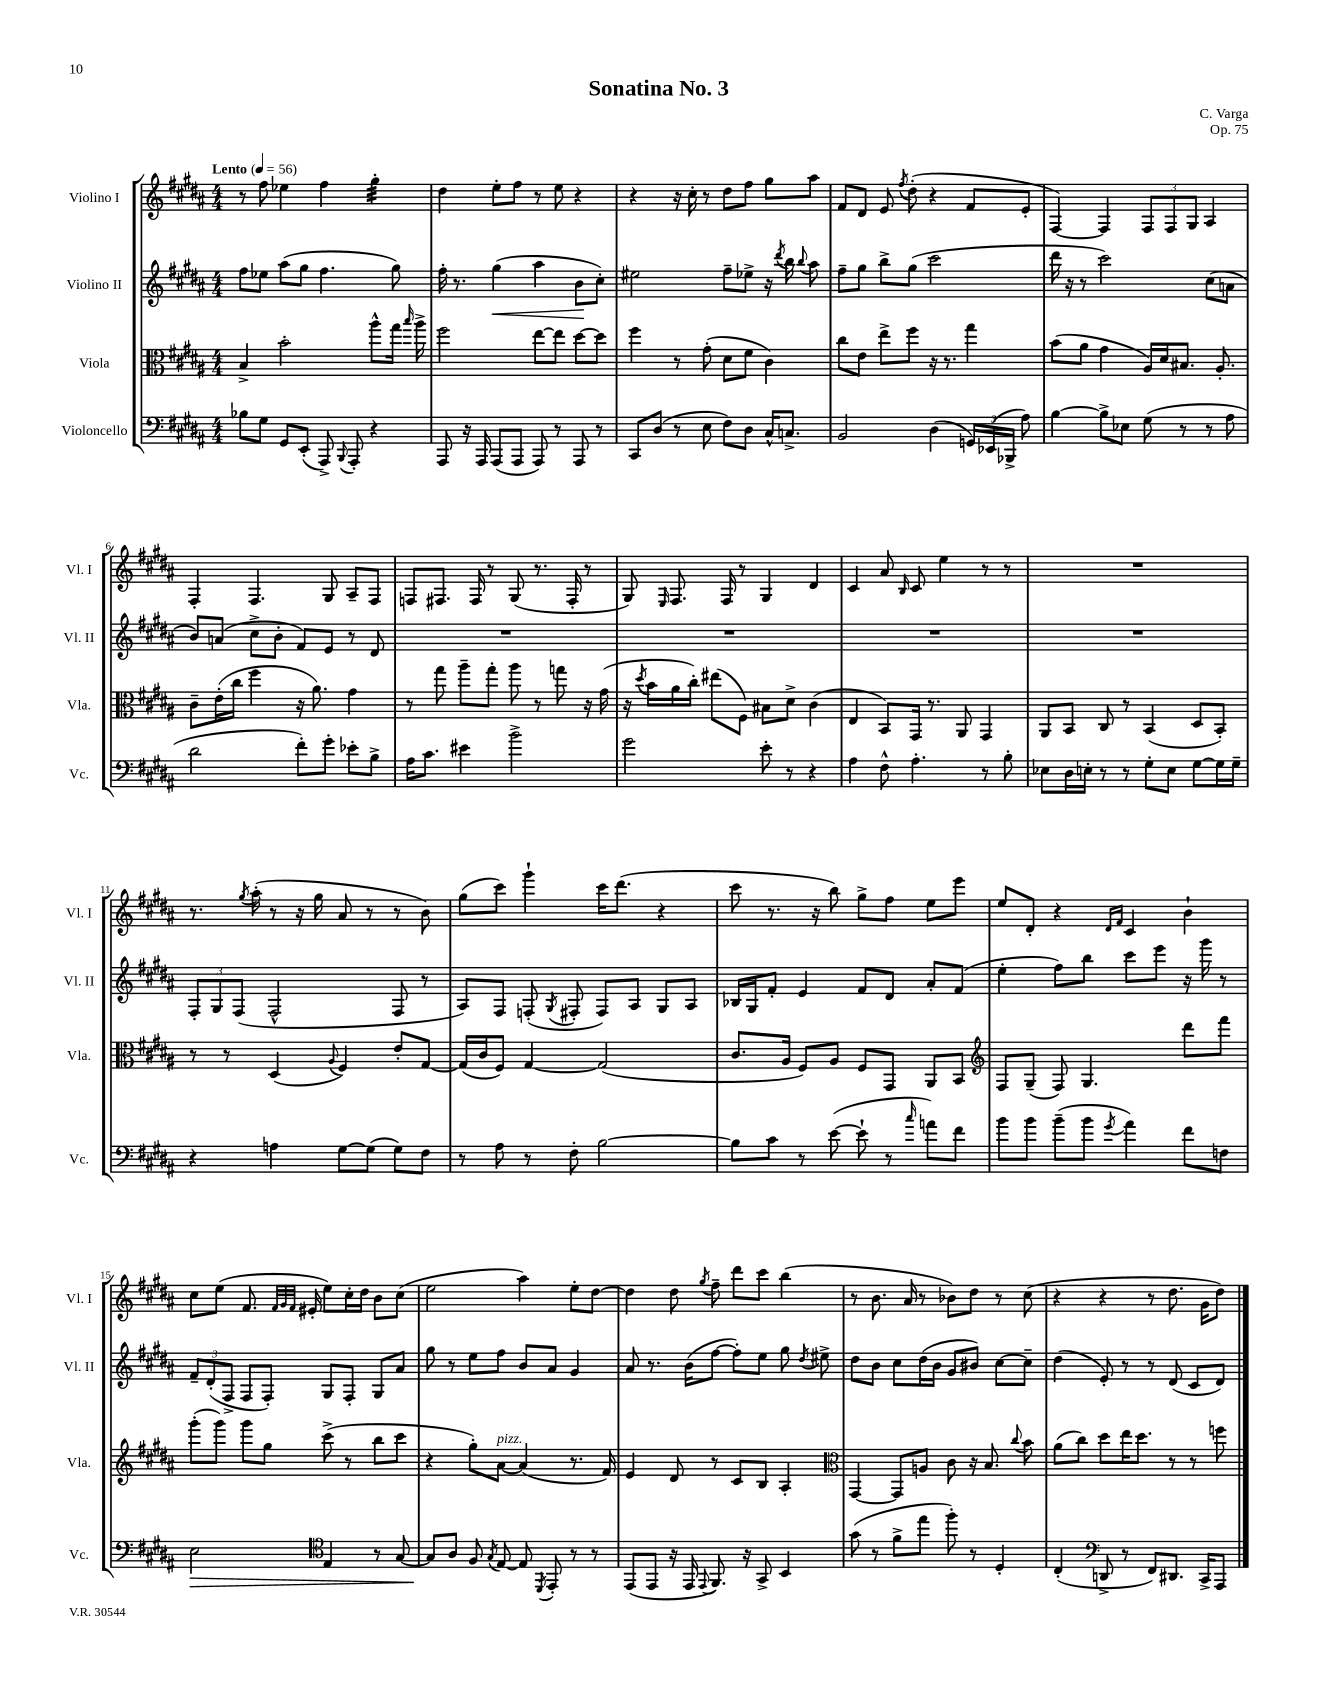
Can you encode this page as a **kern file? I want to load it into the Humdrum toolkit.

**kern	**kern	**kern	**kern
*staff4	*staff3	*staff2	*staff1
*clefF4	*clefC3	*clefG2	*clefG2
*k[f#c#g#d#a#]	*k[f#c#g#d#a#]	*k[f#c#g#d#a#]	*k[f#c#g#d#a#]
*M4/4	*M4/4	*M4/4	*M4/4
*MM56	*MM56	*MM56	*MM56
8B-\L	4B^/	8ff#\L	8r
8G#\J	.	8ee-\J	8ff#\
8GG#/L	2b'\	(8aa#\L	4ee-\
(8EE'/J	.	8gg#\J	.
8AAA#^/)	.	4.ff#\	4ff#\
8qqBBB/	.	.	.
8AAA#'/	.	.	.
4r	8aa#^^\L	.	4gg#'\
.	16gg#\Jk	8gg#\)	.
.	16qqbb/	.	.
.	16aa#^\	.	.
=	=	=	=
8AAA#/	2ff#\	16ff#'\	4dd#\
.	.	8.r	.
16r	.	.	.
16AAA#/	.	.	.
(8AAA#/L	.	(4gg#\	8ee'\L
8AAA#/J	.	.	8ff#\J
8AAA#/)	[8ee\L	4aa#\	8r
8r	8ee\]J	.	8ee\
8AAA#/	[8dd#\L	8b\L	4r
8r	8dd#\]J	8cc#'\J)	.
=	=	=	=
8CC#/L	4ff#\	2ee#\	4r
(8D#/J	.	.	.
8r	8r	.	16r
.	.	.	16cc#'\
8E\	(8g#'\	.	8r
8F#\L)	8d#\L	8ff#~\L	8dd#\L
8D#\J	8f#\J	8ee-^\J	8ff#\J
16C#^^/LK	4c#\)	16r	8gg#\L
.	.	8qddd#/	.
8.C^/J	.	16bb\	.
.	.	8qqbb/	.
.	.	8aa#\	8aa#\J
=	=	=	=
2BB/	8cc#\L	8ff#~\L	8f#/L
.	8e\J	8gg#\J	8d#/J
.	8ee^\L	8bb^\L	8e/
.	.	.	8qff#/
.	8ff#\J	(8gg#\J	(8dd#'\
(4D#\	16r	2ccc#\	4r
.	8.r	.	.
24GG/LL)	4gg#\	.	8f#/L
(24EE-/	.	.	.
24BBB-^/JJ	.	.	.
8A#\)	.	.	8e'/J
=	=	=	=
[4B\	(8b\L	16ddd#\	[4F#/)
.	.	16r	.
.	8a#\J	8r	.
8B^\]L	4g#\	2ccc#\)	4F#/]
8E-\J	.	.	.
(8G#\	16A#/LL)	.	12F#/L
.	16d#/J	.	.
.	.	.	12F#/
8r	8.B#/J	.	.
.	.	.	12G#/J
8r	.	(8cc#\L	4A#/
.	8.A#'/	.	.
8A#\	.	8a\J	.
=	=	=	=
2d#\	8c#~\L	8b/L)	4F#'/
.	(16e'\L	(8a/J	.
.	16cc#\JJ	.	.
.	4ff#\	8cc#^\L	4.F#/
.	.	8b'\J	.
8f#'\L)	16r	8f#/L)	.
.	8.a#\)	.	.
8g#'\J	.	8e/J	8G#/
8e-'\L	4g#\	8r	8A#~/L
8B^\J	.	8d#/	8F#/J
=	=	=	=
16A#\LK	8r	1r	8F/L
8.c#\J	.	.	.
.	8gg#\	.	8.F#/J
4e#\	8aa#~\L	.	.
.	.	.	16F#/
.	8gg#'\J	.	8r
2b^\	8aa#\	.	(8G#/
.	8r	.	8.r
.	8gg\	.	.
.	.	.	16F#'/
.	16r	.	8r
.	(16g#\	.	.
=	=	=	=
2g#\	16r	1r	8G#/)
.	8qdd#/	.	.
.	16b\LL	.	.
.	.	.	16qqE/
.	16a#\	.	8.F#/
.	16cc#'\JJ)	.	.
.	(8ee#\L	.	.
.	.	.	16F#/
.	8F#\J)	.	8r
8e'\	8B#\L	.	4G#/
8r	8d#^\J	.	.
4r	(4c#\	.	4d#/
=	=	=	=
4A#\	4E/	1r	4c#/
8F#^^\	8BB/L)	.	8a#/
.	.	.	16qqB/
4.A#'\	16GG#/Jk	.	8c#/
.	8.r	.	.
.	.	.	4ee\
.	8AA#/	.	.
8r	4GG#/	.	8r
8B'\	.	.	8r
=	=	=	=
8E-\L	8AA#/L	1r	1r
16D#\L	8BB/J	.	.
16E'\JJ	.	.	.
8r	8C#/	.	.
8r	8r	.	.
8G#'\L	(4BB/	.	.
8E\J	.	.	.
[8G#\L	8D#/L	.	.
16G#\]L	8BB'/J)	.	.
16G#~\JJ	.	.	.
=	=	=	=
4r	8r	12F#'/L	8.r
.	.	12G#/	.
.	8r	.	.
.	.	(12F#/J	.
.	.	.	8qgg#/
.	.	.	(16aa#'\
4A\	(4D#/	2F#^^/	8r
.	.	.	16r
.	.	.	16gg#\
.	8qqA#/	.	.
[8G#\L	4F#/)	.	8a#/
(8G#\]J	.	.	8r
8G#\L)	8e'/L	8F#/	8r
8F#\J	[8G#/J	8r	8b\)
=	=	=	=
8r	(16G#/]LL	8A#/L)	(8gg#\L
.	16c#/J	.	.
8A#\	8F#/J)	8F#/J	8ccc#\J)
8r	[4G#/	(8F'/	4ggg#`\
.	.	8qG#/	.
8F#'\	.	8F#'/	.
[2B\	(2G#/]	8F#/L)	16ccc#\LK
.	.	.	(8.ddd#\J
.	.	8A#/J	.
.	.	8G#/L	4r
.	.	8A#/J	.
=	=	=	=
8B\]L	8.c#/L	16B-/LL	8ccc#\
.	.	16G#/J	.
8c#\J	.	8f#'/J	8.r
.	16A#/Jk	.	.
8r	8F#/L)	4e/	.
.	.	.	16r
([8e\	8A#/J	.	8bb\)
8e`\]	8F#/L	8f#/L	8gg#^\L
8r	8GG#/J	8d#/J	8ff#\J
16qqcc#/	.	.	.
8a\L)	8AA#/L	8a#'/L	8ee\L
8f#\J	8BB/J	(8f#/J	8eee\J
=	=	=	=
*	*clefG2	*	*
8b\L	8F#/L	4ee'\	8ee/L
8b\J	(8G#~/J	.	8d#'/J
(8b~\L	8F#/)	8ff#\L)	4r
8b\J	4.G#/	8bb\J	.
.	.	.	16qqd#/LL
8qg#/	.	.	16qqf#/JJ
4a#\)	.	8ccc#\L	4c#/
.	.	8eee\J	.
8f#\L	8ddd#\L	16r	4b`\
.	.	16ggg#\	.
8F\J	8fff#\J	8r	.
=	=	=	=
2E\	(8ggg#'\L	12f#~/L	8cc#\L
.	.	(12d#'/	.
.	8ggg#\J)	.	(8ee\J
.	.	12F#^/J	.
.	8ggg#\L	8F#/L	8.f#/
.	8gg#\J	8F#'/J)	.
.	.	.	32qqf#/LLL
.	.	.	32qqg#/
.	.	.	32qqf#/JJJ
.	.	.	16e#'/
*clefC4	*	*	*
4E/	(8ccc#^\	8G#/L	8ee\L)
.	8r	8F#'/J	16cc#'\L
.	.	.	16dd#\JJ
8r	8bb\L	8G#/L	8b\L
[8G#/	8ccc#\J	8a#/J	(8cc#\J
=	=	=	=
8G#/]L	4r	8gg#\	2ee\
8A#/J	.	8r	.
8F#/	8gg#'\L)	8ee\L	.
8qG#/	.	.	.
[8E/	[8a#\J	8ff#\J	.
8E/]	(4a#/]	8b/L	4aa#\)
8qDD#/	.	.	.
8EE'/	.	8a#/J	.
8r	8.r	4g#/	8ee'\L
8r	.	.	[8dd#\J
.	16f#/)	.	.
=	=	=	=
(8EE/L	4e/	8a#/	4dd#\]
8EE/J	.	8.r	.
16r	8d#/	.	8dd#\
16EE/	.	(16b\LK	.
8qqEE/	.	.	8qgg#/
8.FF#/)	8r	[8ff#\J	8ff#~\
.	8c#/L	8ff#'\]L)	8ddd#\L
16r	.	.	.
8GG#^/	8B/J	8ee\J	8ccc#\J
4BB/	4A#'/	8gg#\	(4bb\
.	.	8qdd#/	.
.	.	8ee#^\	.
=	=	=	=
*	*clefC3	*	*
(8g#\	[4GG#/	8dd#\L	8r
8r	.	8b\J	8.b\
8f#^\L	8GG#/]L	8cc#\L	.
.	.	.	16a#/
8ee\J	8A/J	(16dd#\L	8r
.	.	16b\JJ	.
8ff#'\)	8c#\	8g#/L	8b-\L)
8r	16r	8b#/J)	8dd#\J
.	8.B/	.	.
4D#'/	.	[8cc#\L	8r
.	8qqcc#/	.	.
.	8b\	8cc#~\]J	(8cc#\
=	=	=	=
(4C#'/	(8a#\L	(4dd#\	4r
.	8cc#\J)	.	.
*clefF4	*	*	*
8DD^/	8dd#\L	8e'/)	4r
8r	16ee\K	8r	.
.	8.dd#\J	.	.
8FF#/L)	.	8r	8r
8.DD#/J	8r	(8d#/	8.dd#\
.	8r	8c#/L	.
16CC#^/LK	.	.	16g#\LK
8AAA#/J	8ff\	8d#/J)	8dd#\J)
==	==	==	==
*-	*-	*-	*-
